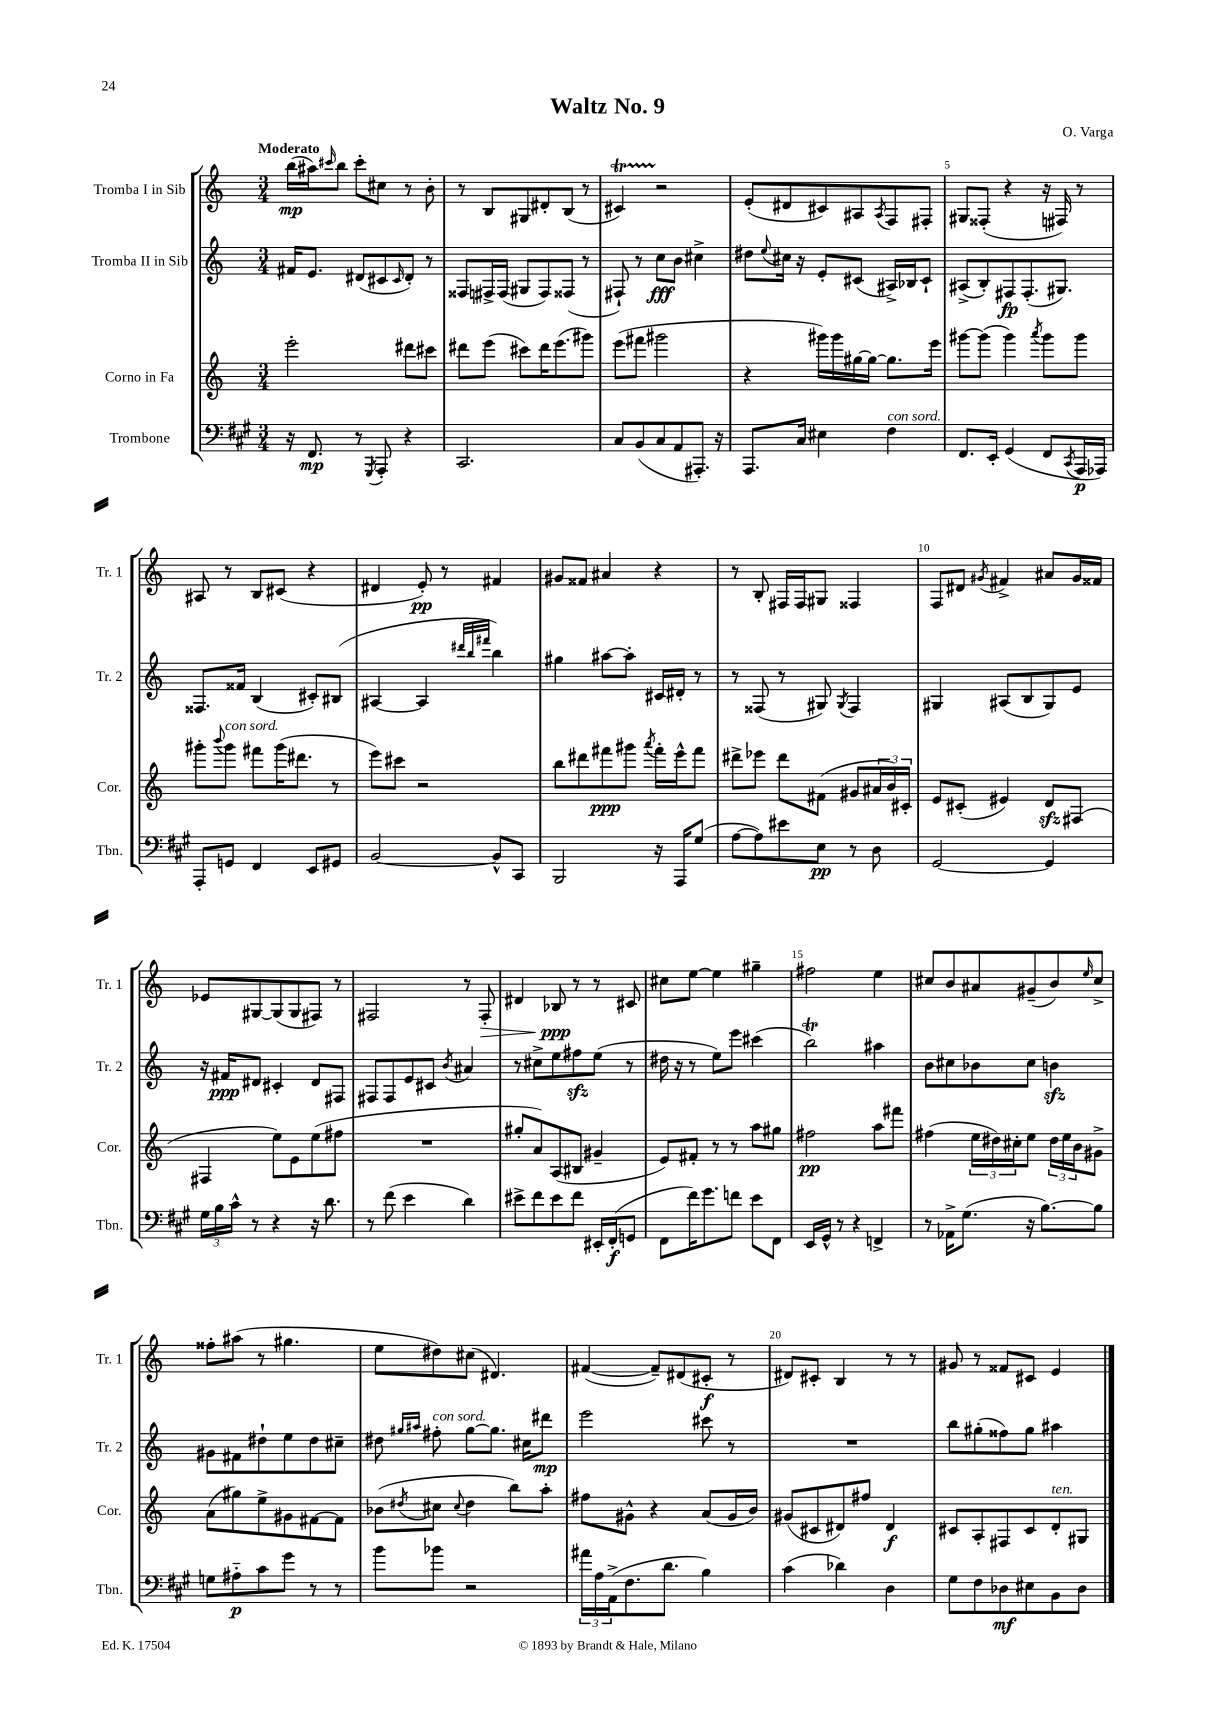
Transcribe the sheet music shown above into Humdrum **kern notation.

**kern	**dynam	**kern	**dynam	**kern	**dynam	**kern	**dynam
*part4	*part4	*part3	*part3	*part2	*part2	*part1	*part1
*staff4	*staff4	*staff3	*staff3	*staff2	*staff2	*staff1	*staff1
*I"Trombone	*	*I"Corno in Fa	*	*I"Tromba II in Sib	*	*I"Tromba I in Sib	*
*I'Tbn.	*	*I'Cor.	*	*I'Tr. 2	*	*I'Tr. 1	*
*clefF4	*	*clefG2	*	*clefG2	*	*clefG2	*
*k[f#c#g#]	*	*k[]	*	*k[]	*	*k[]	*
*M3/4	*	*M3/4	*	*M3/4	*	*M3/4	*
=1	=1	=1	=1	=1	=1	=1	=1
!	!	!	!	!	!	!LO:TX:a:B:t=Moderato	!
16r	.	2eee'\	.	16f#X/KL	.	(16bb\LL	mp
8.FF#/	mp	.	.	8.e/J	.	16aa#X\J)	.
.	.	.	.	.	.	16qqccc#X/	.
.	.	.	.	.	.	8bb\J	.
8r	.	.	.	(8d#X/L	.	8ccc#'\L	.
8qGGG#/	.	.	.	.	.	.	.
8AAA'/	.	.	.	8c#X/	.	8cc#X\J	.
.	.	.	.	16qqc#/	.	.	.
4r	.	8ddd#X\L	.	8d#'/J)	.	8r	.
.	.	8ccc#X\J	.	8r	.	8b'\	.
=2	=2	=2	=2	=2	=2	=2	=2
2.CC#/	.	8ddd#X\L	.	8F##X/L	.	8r	.
.	.	(8eee\J	.	16F#X^/L	.	8B/L	.
.	.	.	.	(16F#/JJ	.	.	.
.	.	8ccc#X\L)	.	8G#X/L	.	8G#X/	.
.	.	16ddd#\K	.	8F#/)	.	8d#X'/	.
.	.	(8.eee\	.	.	.	.	.
.	.	.	.	(8F##X/J	.	(8B/J	.
.	.	8ggg#X\J)	.	8r	.	8r	.
=3	=3	=3	=3	=3	=3	=3	=3
8C#/L	.	(8eee\L	.	8F#X`/)	.	4c#Xt/)	.
(8BB/	.	8fff#X\J	.	8r	.	.	.
8C#/	.	2ggg#X\	.	8cc\L	fff	2r	.
8AA/	.	.	.	8b\J	.	.	.
8.AAA#X'/J)	.	.	.	4cc#X^\	.	.	.
16r	.	.	.	.	.	.	.
=4	=4	=4	=4	=4	=4	=4	=4
8.AAA/L	.	4r	.	8dd#X\L	.	(8e'/L	.
.	.	.	.	8qqee/	.	.	.
.	.	.	.	16cc#X\Jk	.	8d#X/	.
16C#/Jk	.	.	.	16r	.	.	.
4E#X\	.	16ggg#X\LL)	.	8e'/L	.	8c#X/)	.
.	.	16ggg#\	.	.	.	.	.
.	.	[16gg#X\	.	(8c#X/J	.	8A#X/	.
.	.	16gg#\JJ_	.	.	.	.	.
.	.	.	.	.	.	8qA#/	.
!LO:TX:a:i:t=con sord.	!	!	!	!	!	!	!
4F#\	.	8.gg#\L]	.	16A#X^/LL)	.	8F/	.
.	.	.	.	16B-X/J	.	.	.
.	.	.	.	8c#`/J	.	8F#X'/J	.
.	.	16eee\Jk	.	.	.	.	.
=5	=5	=5	=5	=5	=5	=5	=5
8.FF#/L	.	[8ggg#X\L	.	(8A#X^/L	.	8G#X/L	.
.	.	(8ggg#\J]	.	8B'/)	.	(8F##X'/J	.
16EE'/Jk	.	.	.	.	.	.	.
(4GG#/	.	4ggg#\)	.	8F#X/	fp	4r	.
.	.	.	.	(8.F#'/	.	.	.
.	.	8qaaa/	.	.	.	.	.
8FF#/L	.	8ggg#\L	.	.	.	16r	.
.	.	.	.	8.G#X/J)	.	16F#X/)	.
8qCC#/	.	.	.	.	.	.	.
16AAA/L	p	8ggg#\J	.	.	.	8r	.
16AAA-X/JJ)	.	.	.	.	.	.	.
!!LO:LB:g=z
=6	=6	=6	=6	=6	=6	=6	=6
8AAA'/L	.	8ggg#X'\L	.	8.F##X/L	.	8A#X/	.
.	.	8qqbbb/	.	.	.	.	.
!	!	!LO:TX:a:i:t=con sord.	!	!	!	!	!
8GGn/J	.	8ggg#\J	.	.	.	8r	.
.	.	.	.	16f##X/Jk	.	.	.
4FF#/	.	8fff#X\L	.	(4B/	.	8B/L	.
.	.	(16ggg#\K	.	.	.	(8c#X/J	.
.	.	8.ddd#X\J	.	.	.	.	.
8EE/L	.	.	.	8c#X'/L)	.	4r	.
8GG#X/J	.	8r	.	(8B#X/J	.	.	.
=7	=7	=7	=7	=7	=7	=7	=7
[2BB/	.	8eee\L)	.	[4A#X/	.	4d#X/	.
.	.	8ccc#X\J	.	.	.	.	.
.	.	2r	.	4A#/]	.	8e'/)	pp
.	.	.	.	.	.	8r	.
.	.	.	.	32qqddd#X/LLL	.	.	.
.	.	.	.	32qqbb/	.	.	.
.	.	.	.	32qqfff#X/JJJ	.	.	.
8BB^^/L]	.	.	.	4bb\)	.	4f#X/	.
8CC#/J	.	.	.	.	.	.	.
=8	=8	=8	=8	=8	=8	=8	=8
2BBB/	.	8bb\L	.	4gg#X\	.	8g#X/L	.
.	.	8ddd#X\	.	.	.	8f##X/J	.
.	.	8fff#X\	ppp	[8aa#X\L	.	4a#X/	.
.	.	8ggg#X\J	.	8aa#'\J]	.	.	.
.	.	8qaaa/	.	.	.	.	.
16r	.	16fff#'\LL	.	16c#X/LL	.	4r	.
16AAA/KL	.	16eee^^\J	.	16d#X'/JJ	.	.	.
(8G#/J	.	8fff#\J	.	8r	.	.	.
=9	=9	=9	=9	=9	=9	=9	=9
[8A\L	.	8ddd#X^\L	.	8r	.	8r	.
8A\])	.	8eee-X\J	.	(8F##X/	.	8B'/	.
8e#X\	.	8ddd#\L	.	8r	.	16F#X/LL	.
.	.	.	.	.	.	16F#/J	.
8E\J	pp	(8f#X\J	.	8G#X/)	.	8G#X/J	.
.	.	.	.	8qG#/	.	.	.
8r	.	8g#X/L	.	4F##/	.	4F##X/	.
8D\	.	24a#X/L	.	.	.	.	.
.	.	24b/)	.	.	.	.	.
.	.	24c#X'/JJ	.	.	.	.	.
=10	=10	=10	=10	=10	=10	=10	=10
[2GG#/	.	8e/L	.	4G#X/	.	8F/L	.
.	.	(8c#X'/J	.	.	.	8d#X/J	.
.	.	.	.	.	.	8qg#X/	.
.	.	4e#X/)	.	(8A#X/L	.	4f#X^/	.
.	.	.	.	8B/	.	.	.
4GG#/]	.	8dzz/L	.	8G#/)	.	8a#X/L	.
.	.	(8F#X/J	.	8e/J	.	16g#/L	.
.	.	.	.	.	.	16f##X/JJ	.
!!LO:LB:g=z
=11	=11	=11	=11	=11	=11	=11	=11
24G#\LL	.	4F#X/	.	16r	.	8e-X/L	.
24B\	.	.	.	.	.	.	.
.	.	.	.	16f#X/KL	ppp	.	.
24c#^^\JJ	.	.	.	.	.	.	.
8r	.	.	.	8d#X/J	.	[8G#X/	.
4r	.	8ee\L)	.	4c#X'/	.	(8G#/]	.
.	.	8e\	.	.	.	8G#/	.
16r	.	(8ee\	.	8d#/L	.	8F#X/J)	.
8.d\	.	.	.	.	.	.	.
.	.	8ff#X\J	.	8F#X/J	.	8r	.
=12	=12	=12	=12	=12	=12	=12	=12
8r	.	2.r	.	8F#X/L	.	2F#X/	.
(8f#\	.	.	.	8F#/	.	.	.
4e\	.	.	.	8e/	.	.	.
.	.	.	.	8c#X/J	.	.	.
.	.	.	.	8qb/	.	.	.
4d\)	.	.	.	4a#X/	.	8r	.
!	!	!	!	!	!	!	!LO:HP:b
.	.	.	.	.	.	8F#'/	>
=13	=13	=13	=13	=13	=13	=13	=13
8e#X^\L	.	8gg#X'/L	.	8r	.	4d#X/	.
8f#\	.	8a/)	.	8cc#X^\L	.	.	.
8e#\	.	(8A/	.	8ee\	.	8B-X/	ppp
8f#\J	.	8B#X/J	.	8ff#Xzz\	.	8r	]
16EE#X'/LL	.	4g#X~/	.	(8ee\J	.	8r	.
(16FF#'/J	f	.	.	.	.	.	.
8GGn/J	.	.	.	8r	.	8c#X/	.
=14	=14	=14	=14	=14	=14	=14	=14
8FF#\L	.	8e/L)	.	16dd#X\	.	8cc#X\L	.
.	.	.	.	16r	.	.	.
16f#\K)	.	8f#X'/J	.	8r	.	[8ee\J	.
8.g#\	.	.	.	.	.	.	.
.	.	8r	.	8ee\L)	.	4ee\]	.
8fn\J	.	8r	.	8eee\J	.	.	.
8e\L	.	8aa\L	.	(4ccc#X\	.	4gg#X~\	.
8FF#\J	.	8gg#X\J	.	.	.	.	.
=15	=15	=15	=15	=15	=15	=15	=15
16EE/LL	.	2ff#X\	pp	2bbt\)	.	2ff#X\	.
16GG#^^/JJ	.	.	.	.	.	.	.
8r	.	.	.	.	.	.	.
4r	.	.	.	.	.	.	.
4FFn^/	.	8aa\L	.	4aa#X\	.	4ee\	.
.	.	8fff#X\J	.	.	.	.	.
=16	=16	=16	=16	=16	=16	=16	=16
8r	.	(4ff#X\	.	8b\L	.	8cc#X/L	.
16AA-X^\KL	.	.	.	8cc#X\	.	8b/	.
(8.G#\J	.	.	.	.	.	.	.
.	.	24ee\LL	.	8b-X\	.	8a#X/	.
.	.	24dd#X\)	.	.	.	.	.
.	.	24cc#X'\J	.	.	.	.	.
16r	.	8ee\J	.	8cc#\J	.	(8g#X~/	.
[8.B\L)	.	.	.	.	.	.	.
.	.	24dd#\LL	.	4bnzz\	.	8b/)	.
.	.	24ee\	.	.	.	.	.
.	.	24b\J	.	.	.	.	.
.	.	.	.	.	.	16qqee/	.
8B\J]	.	8g#X^\J	.	.	.	8cc#^/J	.
!!LO:LB:g=z
=17	=17	=17	=17	=17	=17	=17	=17
8Gn\L	.	(8a\L	.	8g#X\L	.	8ff##X'\L	.
8A#X\	p	8gg#X\)	.	8f#X\	.	(8aa#X\J	.
8c#\	.	8ee^\	.	8dd#X`\	.	8r	.
8g#\J	.	8g#X\	.	8ee\	.	4.gg#X\	.
8r	.	[8f#X\	.	8dd#\	.	.	.
8r	.	8f#\J]	.	8cc#X~\J	.	.	.
=18	=18	=18	=18	=18	=18	=18	=18
8b\L	.	(8b-X\L	.	8dd#X\	.	8ee\L	.
.	.	.	.	16qqgg#X/LL	.	.	.
.	.	8qdd#X/	.	16qqaa#X/JJ	.	.	.
!	!	!	!	!LO:TX:a:i:t=con sord.	!	!	!
8b-X\J	.	8cc#X\J	.	8ff#X'\	.	8dd#X\)	.
.	.	8qqcc#/	.	.	.	.	.
2r	.	4dd#\	.	[8gg#\L	.	(8cc#X\J	.
.	.	.	.	8.gg#\J]	.	4.d#X/)	.
.	.	8bb\L)	.	.	.	.	.
.	.	.	.	16cc#X\KL	.	.	.
.	.	8aa'\J	.	8ddd#X\J	mp	.	.
=19	=19	=19	=19	=19	=19	=19	=19
24a#X\LL	.	8ff#X\L	.	2eee\	.	([4f#X/	.
24A\	.	.	.	.	.	.	.
(24AA^\J	.	.	.	.	.	.	.
8.F#\	.	8g#X^^\J	.	.	.	.	.
.	.	4r	.	.	.	8f#~/L])	.
8.d\J	.	.	.	.	.	.	.
.	.	.	.	.	.	(8d#X/	.
4B\)	.	(8a/L	.	8ccc#X\	.	8c#X'/J	f
.	.	16g#/L	.	8r	.	8r	.
.	.	16b/JJ)	.	.	.	.	.
=20	=20	=20	=20	=20	=20	=20	=20
(4c#\	.	(8g#X/L	.	2.r	.	8d#X/L)	.
.	.	8c#X/	.	.	.	8c#X'/J	.
4d-X\)	.	8d#X/)	.	.	.	4B/	.
.	.	8ff#X/J	.	.	.	.	.
4D\	.	4d#/	f	.	.	8r	.
.	.	.	.	.	.	8r	.
=21	=21	=21	=21	=21	=21	=21	=21
8G#\L	.	8c#X/L	.	8bb\L	.	8g#X/	.
8F#\	.	8A'/	.	(8gg#X'\	.	8r	.
8D-X\	mf	8F#X/	.	8ff##X\)	.	8f##X/L	.
8E#X\	.	8c#/	.	8gg#\J	.	8c#X/J	.
!	!	!LO:TX:a:i:t=ten.	!	!	!	!	!
8BB\	.	8d'/	.	4aa#X\	.	4e/	.
8D-\J	.	8G#X/J	.	.	.	.	.
==	==	==	==	==	==	==	==
*-	*-	*-	*-	*-	*-	*-	*-
